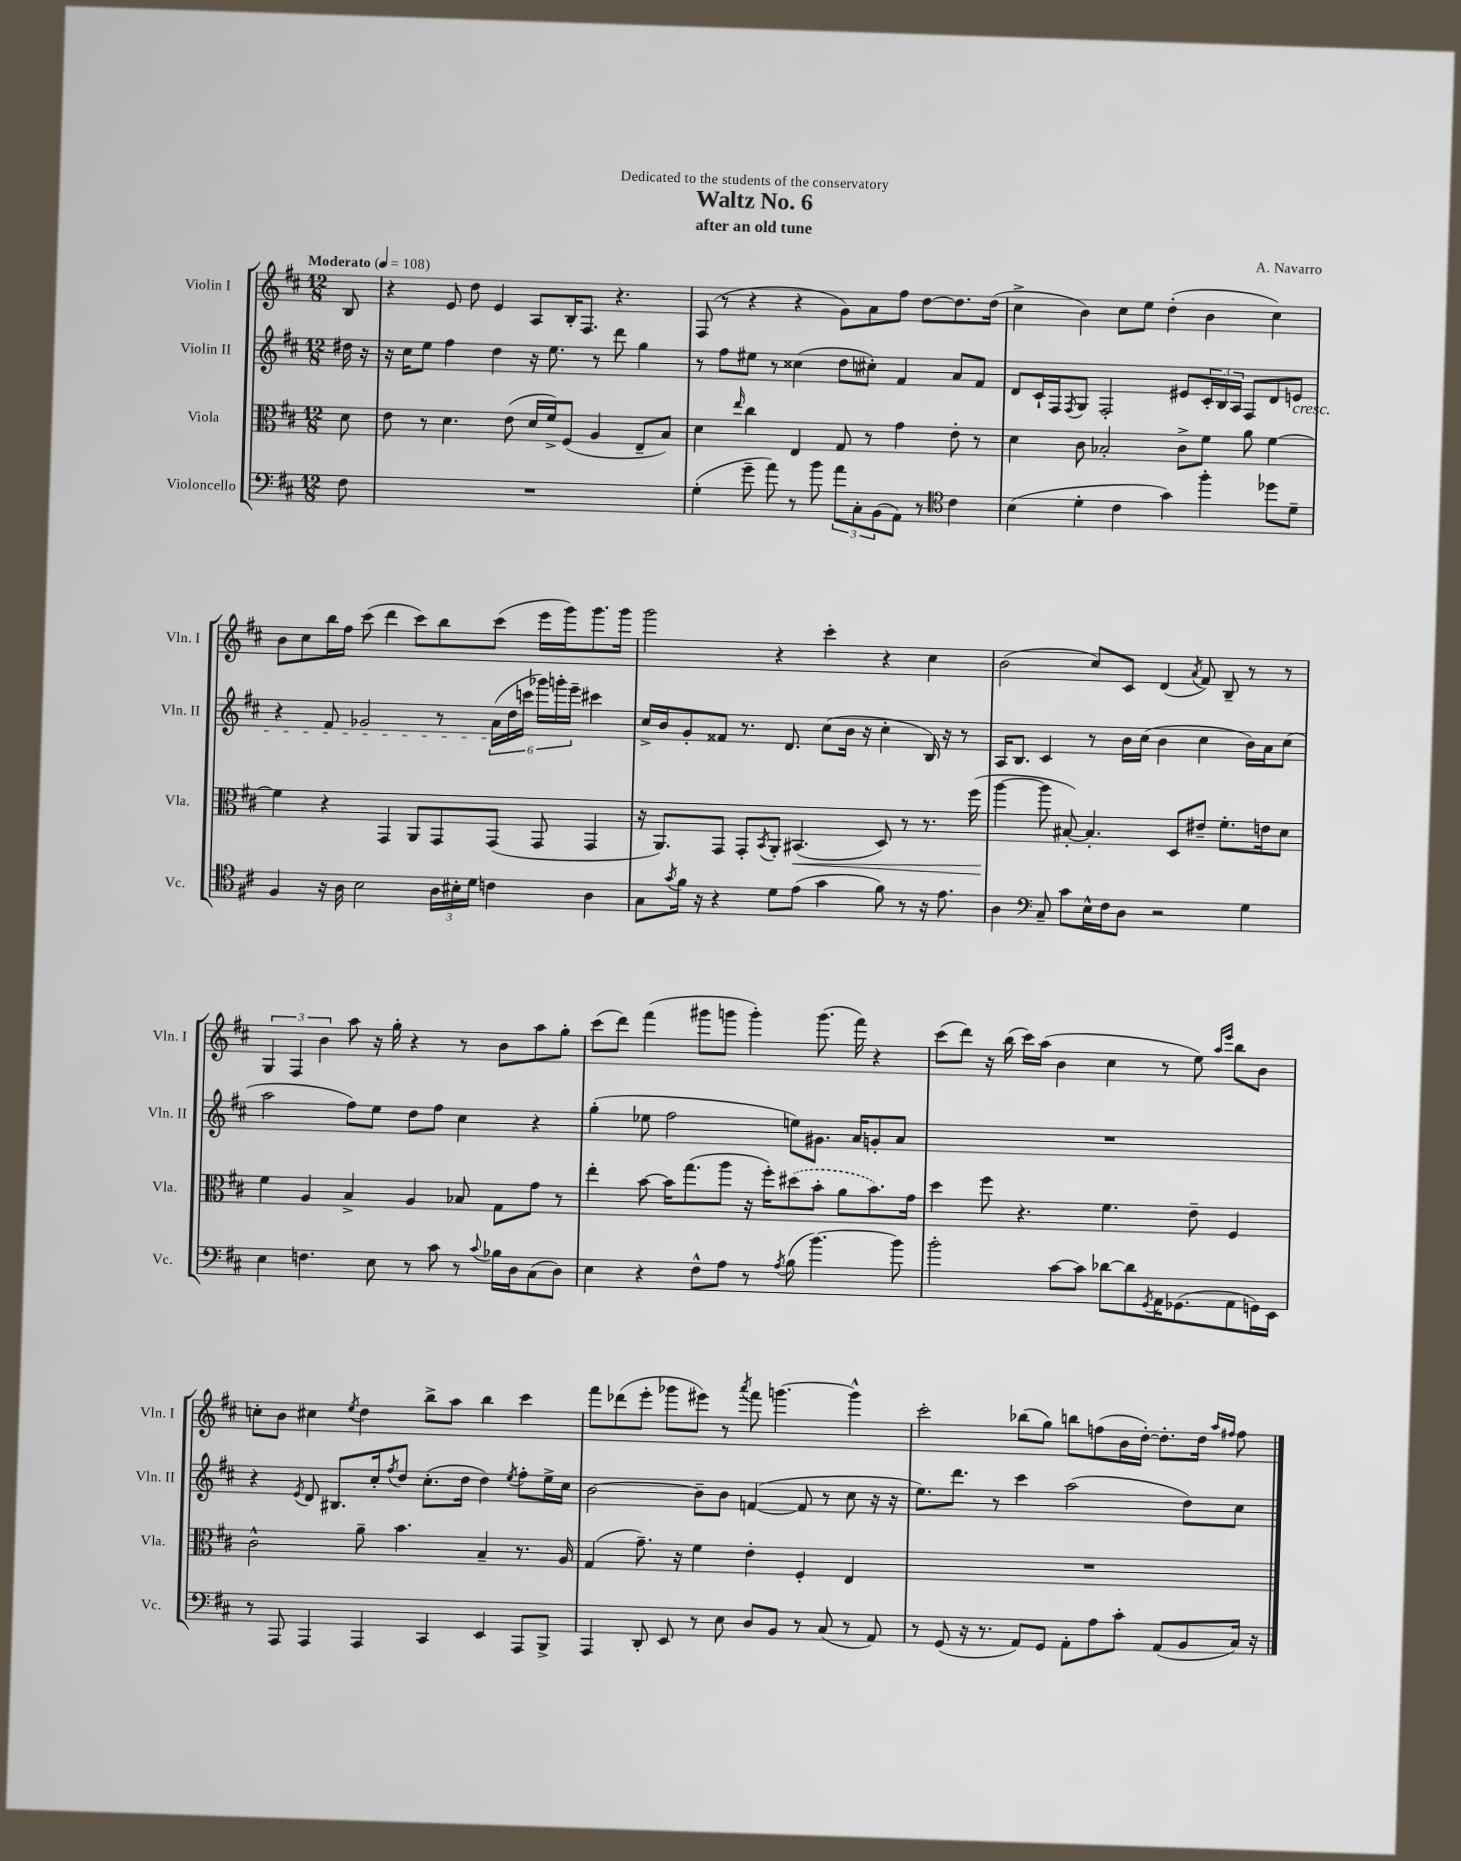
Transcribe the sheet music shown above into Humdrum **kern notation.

**kern	**kern	**kern	**kern
*staff4	*staff3	*staff2	*staff1
*clefF4	*clefC3	*clefG2	*clefG2
*k[f#c#]	*k[f#c#]	*k[f#c#]	*k[f#c#]
*M12/8	*M12/8	*M12/8	*M12/8
*MM108	*MM108	*MM108	*MM108
8F#\	8d\	16dd#\	8B/
.	.	16r	.
=	=	=	=
1.r	8e\	16r	4r
.	.	16cc#\LK	.
.	8r	8ee\J	.
.	4.d\	4ff#\	8e/
.	.	.	8dd\
.	.	4dd\	4e/
.	(8e\	.	.
.	16d/LL	16r	8A/L
.	16f#^/J)	8.ee\	.
.	(8F#/J	.	16B'/K
.	.	.	8.F#/J
.	4A/	8r	.
.	.	8ddd\	4.r
.	8E~/L	4gg\	.
.	8B/J)	.	.
=	=	=	=
(4G'\	4d\	8r	(8F#/
.	.	8ff#\L	8r
.	16qqee/	.	.
8g~\	4cc#\	8ee#\J	4r
8a\)	.	8r	.
8r	4E/	(4cc##\	4r
8b\	.	.	.
12a\L	8G/	8dd\L	8g\L)
12C#'\	.	.	.
.	8r	8cc#'\J)	8a\
(12BB\	.	.	.
8AA\J)	4g\	4f#/	8ff#\J
8r	.	.	[8dd\L
*clefC4	*	*	*
4c#\	8e'\	8a/L	8.dd\]
.	8r	8f#/J	.
.	.	.	(16dd\Jk
=	=	=	=
(4B\	4d\	8d/L	4cc#^\
.	.	16c#`/L	.
.	.	16F#/J	.
.	.	8qF#/	.
4d'\	8c#\	8G/J	4b\)
.	2B-'/	2F#'/	.
4c#\	.	.	8cc#\L
.	.	.	8ee\J
4g\)	.	.	(4dd'\
.	8c#^\L	8e#/L	.
4ff#'\	8f#\J	24c#'/L	4b\
.	.	24B/	.
.	.	24A/JJ	.
.	8a\	8F#/L	.
8dd-\L	[4f#\	8d/	4cc#\)
8d~\J	.	8e/J	.
=	=	=	=
4F#/	4f#\]	4r	8b\L
.	.	.	8cc#\
16r	4r	8f#/	16bb\L
16A\	.	.	16ff#\JJ
2B\	.	2g-/	(8ccc#\
.	4GG/	.	4ddd\
.	8AA/L	.	8ccc#\L)
24A\LL	8GG/	8r	8bb\
24B#'\	.	.	.
24d\JJ	.	.	.
4c\	(8GG/J	(24a\LL	(8ccc#\J
.	.	24dd\	.
.	.	24ccc\JJ	.
.	8GG/	24ggg-\LL)	16eee\LL
.	.	24ggg'\	.
.	.	.	16ggg\J)
.	.	24eee~\JJ	.
4A\	4GG/	4ccc#\	8.ggg\
.	.	.	16ggg\Jk
=	=	=	=
8G\L	16r	16cc#^/LL	2ggg\
.	8.AA/L)	16b/J	.
8qg/	.	.	.
16f#\Jk	.	8g'/	.
16r	.	.	.
4r	8GG/J	8f##/J	.
.	8GG'/L	8.r	.
.	8qBB/	.	.
8d\L	8AA'/J	.	4r
.	.	8.d/	.
(8e\J	(4.BB#/	.	.
4g\	.	(8cc#\L	4ccc#'\
.	.	16b\Jk	.
.	.	16r	.
8f#\)	8D/)	4cc#'\	4r
8r	8r	.	.
16r	8.r	16B/)	4cc#\
8.e\	.	16r	.
.	.	8r	.
.	(16ff#\	.	.
=	=	=	=
4A\	[4aa\	16A/LK	(2b\
.	.	8.B/J	.
*clefF4	*	*	*
8C#~/	8aa\]	4c#/	.
8c#\L	[8B#'/)	.	.
16E^^\L	4.B#'/]	8r	8cc#/L)
16F#\J	.	.	.
8D\J	.	16b\LL	8c#/J
.	.	(16cc#\JJ	.
2r	.	4b\	(4d/
.	8D/L	.	.
.	.	.	8qa/
.	8e#~/J	4cc#\	8f#/)
.	8.f#'\L	.	8B~/
4G\	.	16b\LL)	8r
.	16e\k	16a\J	.
.	8d\J	(8cc#\J	8r
=	=	=	=
4E\	4f#\	2aa\	6G/
.	.	.	6F#/
4.F\	4A/	.	.
.	.	.	6b\
.	4B^/	8ff#\L)	8aa\
8E\	.	8ee\J	16r
.	.	.	16gg'\
8r	4A/	8dd\L	4r
8c#\	.	8ff#\J	.
8r	8B-/	4cc#\	8r
8qqc#/	.	.	.
16B-\LL	8G\L	.	8b\L
16D\J	.	.	.
(8C#\	8g\J	4r	8aa\
8D\J)	8r	.	8gg'\J
=	=	=	=
4E\	4ee'\	(4gg'\	(8ccc#\L
.	.	.	8ddd\J)
4r	[8b\	8ee-\	(4fff#\
.	16b\]LK	2ff#\	.
.	(8.gg\	.	.
8F#^^\L	.	.	8ggg#\L
8A\J	8aa\J	.	8ggg\J
8r	16r	.	4ggg'\)
.	16ff#'\LK)	.	.
8qA/	.	.	.
(8B\	(8dd#\	8ee\L)	.
[4.b\)	8b'\J	8.g#\J	(8.ggg\
.	8a\L	.	.
.	.	16a/LK	16fff#\)
.	8.b\)	8g'/	4r
8b\]	.	8a/J	.
.	16g\Jk	.	.
=	=	=	=
2b'\	4dd\	1.r	(8ccc#\L
.	.	.	8ddd\J)
.	8ff#\	.	16r
.	.	.	(16bb\
.	4.r	.	16ccc#\LL)
.	.	.	(16aa\JJ
[8c#\L	.	.	4b\
8c#\]J	.	.	.
[8d-\L	4.f#\	.	4cc#\
8d-\]	.	.	.
8qGG/	.	.	.
16AA\K	.	.	8r
(8.GG-\	.	.	.
.	8e~\	.	8ee\)
.	.	.	16qqaa/LL
.	.	.	16qqeee/JJ
8AA\	4F#/	.	8bb\L
16GG\L)	.	.	8b\J
16EE\JJ	.	.	.
=	=	=	=
8r	2c#^^\	4r	8cc'\L
8AAA/	.	.	8b\J
.	.	8qe/	.
4AAA/	.	8d/	4cc#\
.	.	8.B#/L	.
.	.	.	8qee/
4AAA/	8a~\	.	4dd\
.	.	16cc#'/k	.
.	.	8qff#/	.
.	4.b\	8dd/J	.
4CC#/	.	(8.cc#'\L	8bb^\L
.	.	.	8aa\J
.	.	16dd\Jk	.
4EE/	4B~/	4dd\)	4bb\
.	.	8qee/	.
8AAA/L	8.r	8ff#'\L	4ccc#\
8BBB^/J	.	16ee^\L	.
.	16A/	16cc#\JJ	.
=	=	=	=
4AAA/	(4G/	[2b\	8fff#\L
.	.	.	(8ddd-\
8DD'/	8.g~\)	.	8eee'\J
8EE/	.	.	8ggg-\L
.	16r	.	.
8r	4f#\	8b~\]L	8eee#\J)
8E\	.	8b\J	8r
.	.	.	8qaaa/
8D/L	4e'\	([4f/	8fff#\
8BB/J	.	.	[4.ggg\
8r	4F#'/	8f/]	.
(8C#/	.	8r	.
8r	4E/	8cc#\	4ggg^^\]
8AA/)	.	16r	.
.	.	16r	.
=	=	=	=
8r	1.r	8.ee\L)	2ccc#'\
(8GG/	.	.	.
.	.	8.ddd\J	.
16r	.	.	.
8.r	.	.	.
.	.	8r	.
8AA/L)	.	4ccc#\	(8bb-\L
8GG/J	.	.	8gg\J)
8AA'\L	.	(2aa\	8bb\L
8A\	.	.	(8ff\
8c#'\J	.	.	16b\L
.	.	.	[16dd'\JJ)
(8AA/L	.	.	8.dd'\]L
8BB/	.	8dd\L)	.
.	.	.	16dd\Jk
.	.	.	16qqaa/LL
.	.	.	16qqff#/JJ
16C#/Jk)	.	8cc#\J	8ff#\
16r	.	.	.
==	==	==	==
*-	*-	*-	*-
